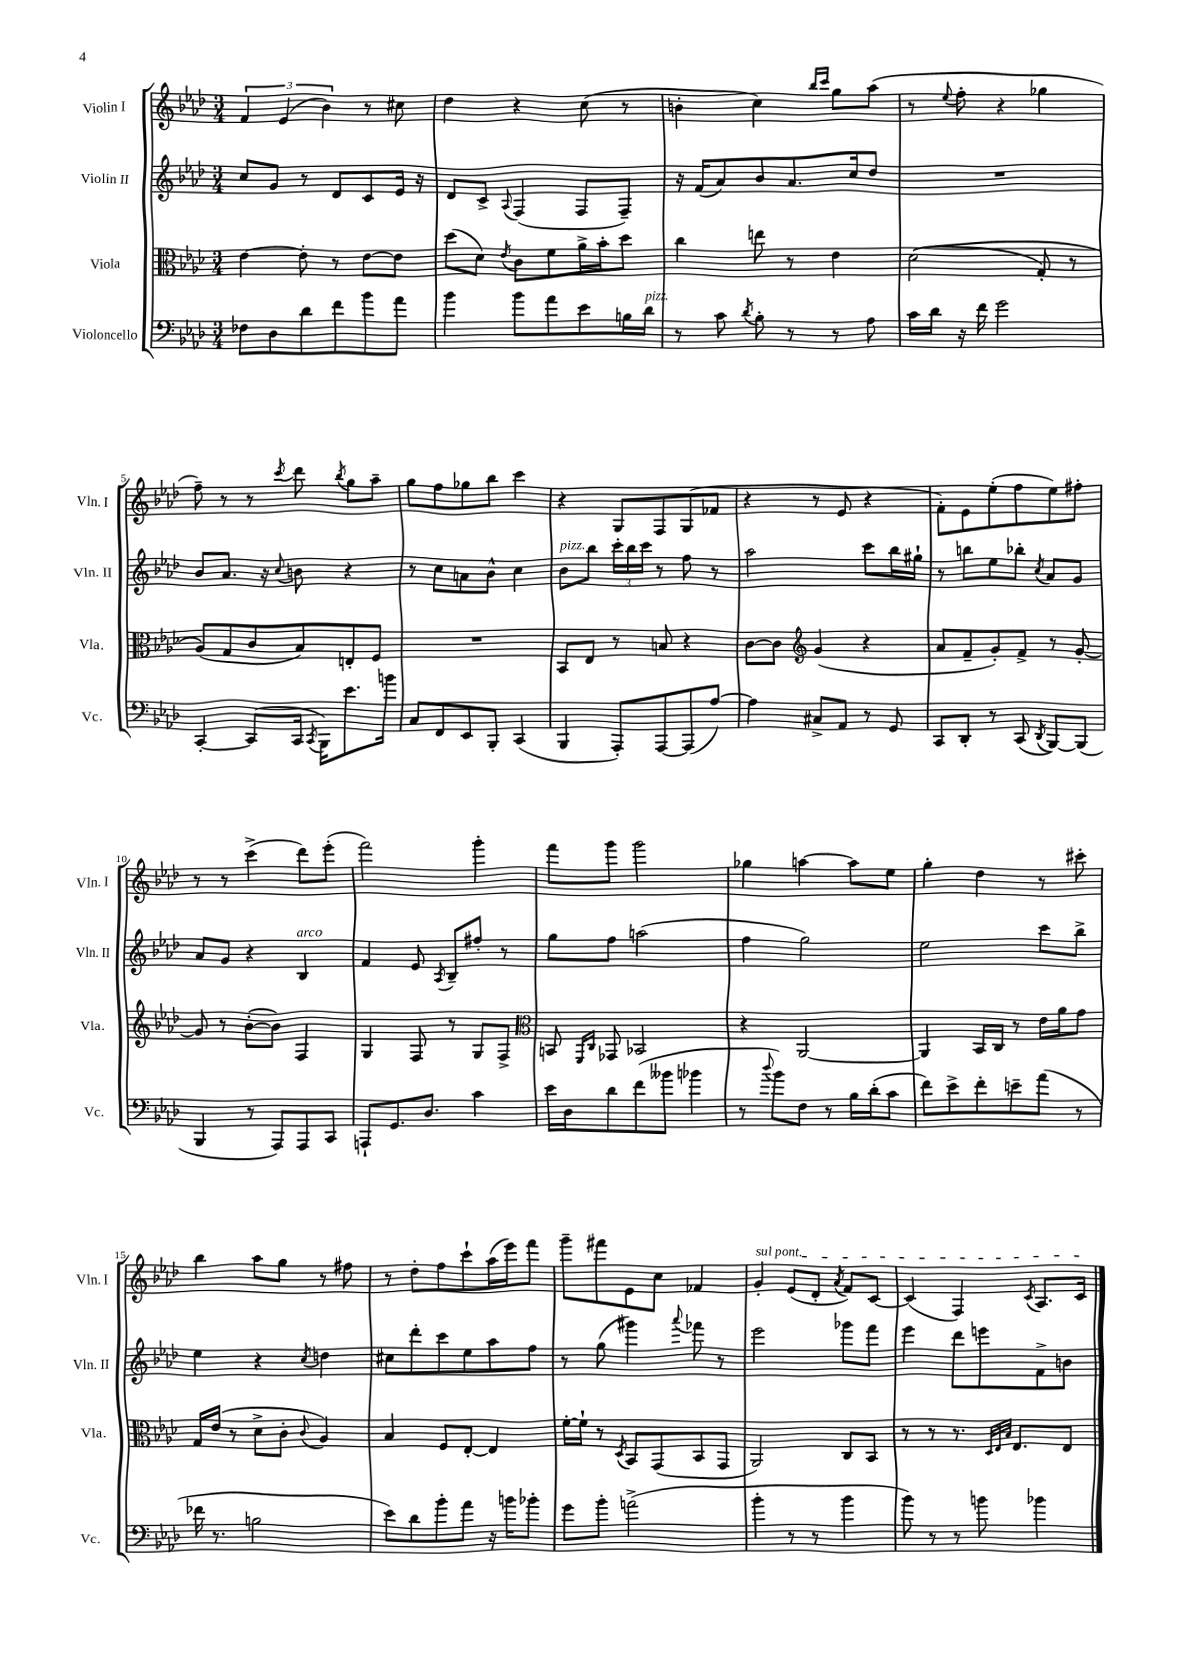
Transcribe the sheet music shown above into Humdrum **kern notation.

**kern	**kern	**kern	**kern
*part4	*part3	*part2	*part1
*staff4	*staff3	*staff2	*staff1
*I"Violoncello	*I"Viola	*I"Violin II	*I"Violin I
*I'Vc.	*I'Vla.	*I'Vln. II	*I'Vln. I
*clefF4	*clefC3	*clefG2	*clefG2
*k[b-e-a-d-]	*k[b-e-a-d-]	*k[b-e-a-d-]	*k[b-e-a-d-]
*M3/4	*M3/4	*M3/4	*M3/4
=1	=1	=1	=1
8F-X\L	[4e-\	8cc/L	6f/
8D-\	.	8g/J	.
.	.	.	(6e-/
8d-\	8e-'\]	8r	.
.	.	.	6b-\)
8f\	8r	8d-/L	.
8b-\	[8e-\L	8c/	8r
8a-\J	8e-\J]	16e-/Jk	8cc#X\
.	.	16r	.
=2	=2	=2	=2
4b-\	(8dd-\L	8d-/L	4dd-\
.	8d-\J)	8c^/J	.
.	8qe-/	8qqA-/	.
8b-\L	8c\L	(4F/	4r
8a-\	8f\	.	.
8e-\	16a-^\L	8F/L	(8cc\
.	16b-'\J	.	.
16Bn\L	8dd-\J	8F~/J)	8r
!LO:TX:a:i:t=pizz.	!	!	!
16d-\JJ	.	.	.
=3	=3	=3	=3
8r	4cc\	16r	4bn'\
.	.	(16f/KL	.
8c\	.	8a-/)	.
8qd-/	.	.	.
8B-'\	8een\	8b-/	4cc\)
8r	8r	8.a-/	.
.	.	.	16qqbb-/LL
.	.	.	16qqccc/JJ
8r	4e-\	.	8gg\L
.	.	16cc/k	.
8A-\	.	8dd-/J	(8aa-\J
=4	=4	=4	=4
16c\LL	((2d-\	2.r	8r
16d-\JJ	.	.	.
.	.	.	8qqee-/
16r	.	.	8ff'\
16f\	.	.	.
2g\	.	.	4r
.	8G'/)	.	4gg-X\
.	8r	.	.
!!LO:LB:g=z
=5	=5	=5	=5
[4CC'/	(8A-/L)	8b-/L	8ff~\)
.	8G/	8.a-/J	8r
(8CC/L]	8c/	.	8r
.	.	16r	.
.	.	8qqcc/	8qccc/
16CC/Jk	8B-/)	8bn\	8ddd-\
8qCC/	.	.	.
16BBB-\KL)	.	.	.
.	.	.	8qbb-/
8.e-\	8En'/	4r	8gg\L
.	8F/J	.	8aa-~\J
16bn\Jk	.	.	.
=6	=6	=6	=6
8C/L	2.r	8r	8gg\L
8FF/	.	8cc\L	8ff\
8EE-/	.	8an\	8gg-X\
8BBB-'/J	.	8b-^^\J	8bb-\J
(4CC/	.	4cc\	4ccc\
=7	=7	=7	=7
!	!	!LO:TX:a:i:t=pizz.	!
4BBB-/	8BB-/L	8b-\L	4r
.	8E-/J	8bb-\J	.
8AAA-'/L)	8r	24ccc'\LL	8G/L
.	.	24bb-\	.
.	.	24ccc\JJ	.
[8AAA-/	8Bn/	8r	8F/
(8AAA-/]	4r	8ff\	(8G/
[8A-/J)	.	8r	8f-X/J
=8	=8	=8	=8
4A-\]	[8c\L	2aa-\	4r
.	8c\J]	.	.
*	*clefG2	*	*
8C#X^/L	(4g/	.	8r
8AA-/J	.	.	8e-/
8r	4r	8ccc\L	4r
8GG/	.	16bb-\L	.
.	.	16gg#X`\JJ	.
=9	=9	=9	=9
8CC/L	8a-/L	8r	8f'\L)
8DD-'/J	8f~/	8bbn\L	8e-\
8r	8g'/)	8ee-\	(8ee-'\
(8CC/	8f^/J	8bb-X'\J	8ff\
8qDD-/	.	8qcc/	.
[8BBB-/L)	8r	8a-/L	8ee-\)
(8BBB-/J]	[8g'/	8g/J	8ff#X'\J
!!LO:LB:g=z
=10	=10	=10	=10
4BBB-/	8g/]	8a-/L	8r
.	8r	8g/J	8r
8r	([8b-'\L	4r	(4ccc^\
8AAA-/L)	8b-\J])	.	.
!	!	!LO:TX:a:i:t=arco	!
8AAA-/	4F/	4B-/	8ddd-\L)
8CC/J	.	.	(8eee-'\J
=11	=11	=11	=11
8AAAn`/L	4G/	4f/	2fff\)
8.GG/	.	.	.
.	8F/	8e-/	.
8.D-/J	.	.	.
.	.	8qA-/	.
.	8r	8B-~/L	.
4c\	8G/L	8ff#X'/J	4ggg'\
.	8F^/J	8r	.
=12	=12	=12	=12
*	*clefC3	*	*
16e-\LL	8BBn/	8gg\L	8fff\L
16D-\J	.	.	.
.	16qqFF/LL	.	.
.	16qqC/JJ	.	.
8d-\	8GG-X/	8ff\J	8ggg\J
(8f\	2BB-X/	(2aan\	2ggg\
8b--X\J	.	.	.
4b-X\	.	.	.
=13	=13	=13	=13
8r	4r	4ff\	4gg-X\
8qqdd-/	.	.	.
8b-\L)	.	.	.
8F\J	[2AA-/	2gg\)	[4aan\
8r	.	.	.
16B-\LL	.	.	8aa\L]
(16d-'\J	.	.	.
8c\J	.	.	8ee-\J
=14	=14	=14	=14
8f\L)	4AA-/]	2ee-\	4gg'\
8e-^\	.	.	.
8f'\	16BB-/LL	.	4dd-\
.	16C/JJ	.	.
8en~\	8r	.	.
(8a-\J	16e-\LL	8ccc\L	8r
.	16a-\J	.	.
8r	8g\J	8bb-^\J	8ccc#X'\
!!LO:LB:g=z
=15	=15	=15	=15
16f-X\	16G/LL	4ee-\	4bb-\
8.r	(16e-/JJ	.	.
.	8r	.	.
2Bn\	8d-^\L	4r	8aa-\L
.	8c'\J	.	8gg\J
.	8qqc/	8qcc/	.
.	4A-/)	4ddn\	8r
.	.	.	8ff#X\
=16	=16	=16	=16
8e-\L)	4B-/	8cc#X\L	8r
8d-\	.	8ddd-'\	8dd-'\L
8b-'\	8F/L	8ccc\	8ff\
8a-\J	[8E-'/J	8ee-\	8ccc`\
16r	4E-/]	8aa-\	(16aa-\L
16bn\KL	.	.	16eee-\J)
8b-X'\J	.	8ff\J	8fff\J
=17	=17	=17	=17
8g\L	[16f'\LL	8r	8ggg~\L
.	16f`\JJ]	.	.
8b-'\J	8r	(8gg\	8fff#X\
.	8qD-/	.	.
(2an^\	8BB-/L	4ggg#X\)	8e-\
.	(8GG/	.	8cc\J
.	.	8qqaaa-/	.
.	8BB-/	8fff-X\	4f-X/
.	8GG/J	8r	.
=18	=18	=18	=18
!	!	!	!LO:TX:a:i:t=sul pont.
4b-'\	2AA-/)	2eee-\	4g'/
8r	.	.	(8e-/L
8r	.	.	8d-'/J
.	.	.	8qa-/
4b-\	8C/L	8ggg-X\L	8f/L)
.	8BB-/J	8fff\J	[8c/J
=19	=19	=19	=19
8b-\)	8r	4eee-\	(4c/]
8r	8r	.	.
8r	8.r	8ddd-\L	4F/)
8bn\	.	8eeen\	.
.	32qqD-/LLL	.	.
.	32qqE-/	.	.
.	32qqB-/JJJ	.	.
.	8.E-/L	.	.
.	.	.	8qc/
4b-X\	.	8f^\	8.A-/L
.	8E-/J	8bn\J	.
.	.	.	16c/Jk
==	==	==	==
*-	*-	*-	*-
